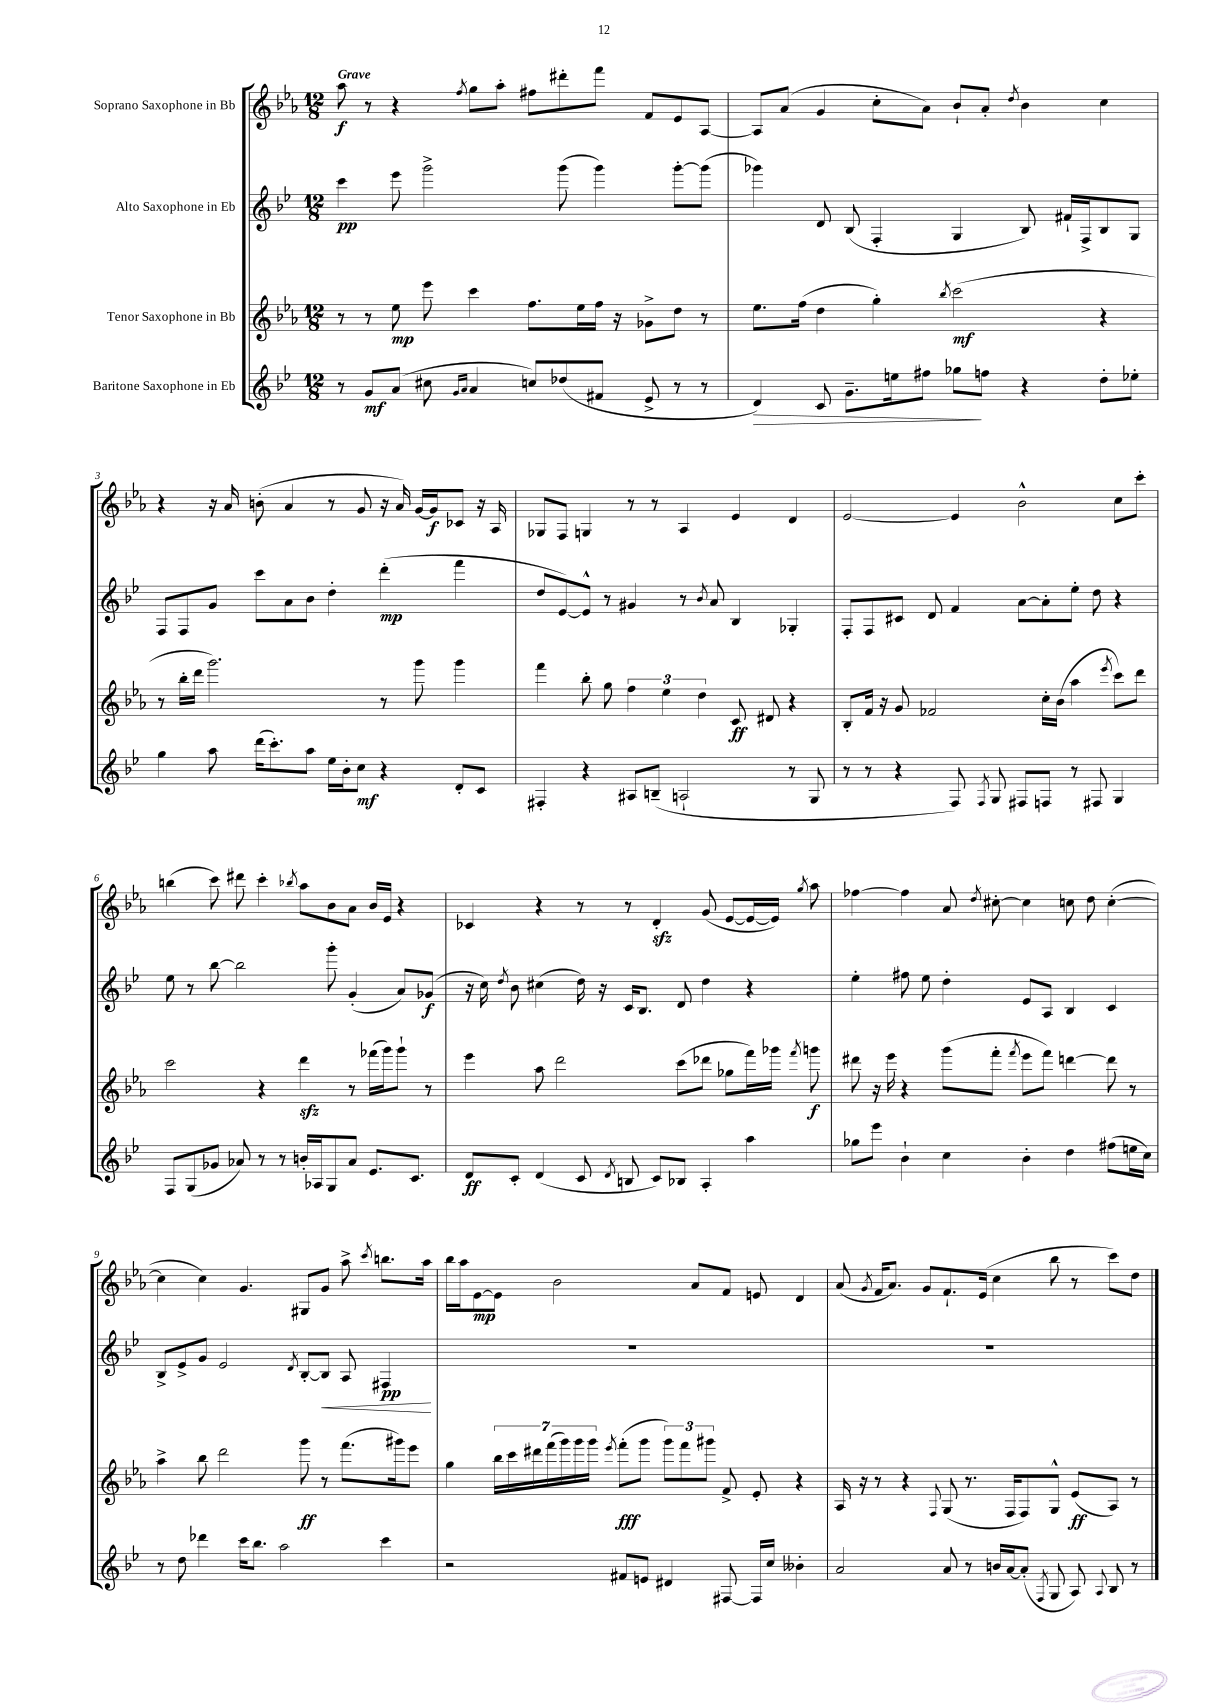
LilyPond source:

<<
\new StaffGroup <<
\new Staff = "s0" \with { instrumentName = "Soprano Saxophone in Bb" } {
    \clef treble \key ees \major \numericTimeSignature \time 12/8 \tempo "Grave"
    \autoBeamOff aes''8\f r8 r4 \acciaccatura { f''8 } g''8[ aes''8]-. fis''8[ dis'''8-. f'''8] f'8[ ees'8 aes8]~ |
    aes8[ aes'8]( g'4 c''8[-. aes'8]) bes'8[-! aes'8]-. \acciaccatura { d''8 } bes'4 c''4 |
    r4 r16 aes'16 b'8-.( aes'4 r8 g'8 r16 aes'16) g'16[~ g'16\f ces'8] r16 aes16 |
    ges8[ f8] g4 r8 r8 aes4 ees'4 d'4 |
    ees'2~ ees'4 bes'2-^ c''8[ c'''8]-. |
    b''4( c'''8) dis'''8 c'''4-. \acciaccatura { bes''8 } aes''8[ bes'8 aes'8] bes'16[ ees'16] r4 |
    ces'4 r4 r8 r8 d'4-.\sfz g'8( ees'8[~ ees'16~ ees'16]) \acciaccatura { g''8 } aes''8 |
    fes''4~ fes''4 aes'8 \acciaccatura { d''8 } cis''8~-. cis''4 c''8 d''8 c''4~-.( |
    c''4 c''4) g'4. gis8[ g'8] aes''8-> \acciaccatura { c'''8 } b''8.[ aes''16] |
    bes''16[ aes''16 ees'8~\mp ees'8] bes'2 aes'8[ f'8] e'8 d'4 |
    aes'8( \acciaccatura { g'8 } f'16[ aes'8.]) g'8[ f'8.-! ees'16]( c''4 bes''8 r8 c'''8[) d''8] \bar "|." |
}
\new Staff = "s1" \with { instrumentName = "Alto Saxophone in Eb" } {
    \clef treble \key bes \major \numericTimeSignature \time 12/8
    \autoBeamOff c'''4\pp ees'''8 g'''2-> g'''8( g'''4) g'''8[~-. g'''8]( |
    ges'''4) d'8 bes8( f4-. g4 bes8) fis'16[-! f16-> bes8 g8] |
    f8[ f8 g'8] c'''8[ a'8 bes'8] d''4-. d'''4-.\mp( f'''4 |
    d''8[ ees'8~) ees'8]-^ r8 gis'4 r8 \acciaccatura { bes'8 } a'8 bes4 ges4-. |
    f8[-. f8 cis'8] d'8 f'4 a'8[~ a'8-. ees''8]-. d''8 r4 |
    ees''8 r8 bes''8~ bes''2 g'''8-. g'4-.( a'8[) ges'8]\f( |
    r16 c''16) \acciaccatura { d''8 } bes'8 cis''4( d''16) r16 c'16[ bes8.] d'8 d''4 r4 |
    ees''4-. fis''8 ees''8 d''4-. ees'8[ a8] bes4 c'4 |
    bes8[-> ees'8-> g'8] ees'2 \acciaccatura { d'8 } bes8[~-. bes8]\< a8 fis4\pp\! |
    R1. |
    R1. \bar "|." |
}
\new Staff = "s2" \with { instrumentName = "Tenor Saxophone in Bb" } {
    \clef treble \key ees \major \numericTimeSignature \time 12/8
    \autoBeamOff r8 r8 ees''8\mp ees'''8 c'''4 f''8.[ ees''16 f''16] r16 ges'8[-> d''8] r8 |
    ees''8.[ f''16]( d''4 g''4-.) \acciaccatura { bes''8 } c'''2\mf( r4 |
    r8 bes''16[-. d'''16] g'''2.) r8 g'''8 g'''4 |
    f'''4 bes''8-. g''8 \tuplet 3/2 { f''4 ees''4 d''4 } c'8\ff dis'8 r4 |
    bes8[-. f'16] r16 g'8 fes'2 c''16[-. bes'16]( aes''4 \acciaccatura { ees'''8 } c'''8[) d'''8] |
    c'''2 r4 d'''4\sfz r8 fes'''16[( g'''16) g'''8]-! r8 |
    ees'''4 aes''8 d'''2 c'''8[( des'''8] ges''8[ f'''16) ges'''16] \acciaccatura { f'''8 } g'''8\f |
    dis'''8 r16 ees'''16 r4 g'''8[( f'''8]-. \acciaccatura { f'''8 } ees'''8[ f'''8]) d'''4~ d'''8 r8 |
    aes''4-> bes''8 d'''2 g'''8\ff r8 f'''8.[( gis'''16) ees'''8] |
    g''4 \tuplet 7/4 { bes''16[ c'''16 dis'''16 f'''16( g'''16) g'''16 g'''16] } \acciaccatura { ees'''8 } f'''8[-.\fff( g'''8] \tuplet 3/2 { g'''8[) f'''8 gis'''8] } f'8-> ees'8-. r4 |
    aes16 r16 r8 r4 \appoggiatura { f8 } g8( r8. f16[ f8) g8]-^ ees'8[\ff( aes8]) r8 \bar "|." |
}
\new Staff = "s3" \with { instrumentName = "Baritone Saxophone in Eb" } {
    \clef treble \key bes \major \numericTimeSignature \time 12/8
    \autoBeamOff r8 g'8[\mf a'8]( cis''8 \grace { g'16[ a'16] } a'4 c''8[) des''8( fis'8] ees'8-> r8 r8 |
    d'4\>) c'8 g'8.[-- e''16 fis''8] ges''8[\! f''8] r4 d''8[-. ees''8]-. |
    g''4 a''8 d'''16[( c'''8.-.) a''8] ees''16[ bes'16-. c''8]\mf r4 d'8[-. c'8] |
    fis4-. r4 ais8[ b8]--( a2-! r8 g8 |
    r8 r8 r4 f8) \acciaccatura { f8 } g8 fis8[ f8] r8 fis8 g4 |
    f8[ g8( ges'8] aes'8) r8 r8 b'16[-. aes16 g8 aes'8] ees'8.[ c'8.] |
    d'8[\ff c'8]-. d'4( c'8 \acciaccatura { d'8 } b8 c'8[) bes8] a4-. a''4 |
    ges''8[ ees'''8] bes'4-! c''4 bes'4-. d''4 fis''8[( e''16 c''16]) |
    r8 d''8 des'''4 c'''16[ bes''8.] a''2 c'''4 |
    r2 fis'8[ e'8] dis'4 fis8~ fis16[ c''16] beses'4-. |
    a'2 a'8 r8 b'16[ a'16~ a'8]-.( \acciaccatura { f8 } g8 a8) \appoggiatura { a8 } bes8 r8 \bar "|." |
}
>>
>>
